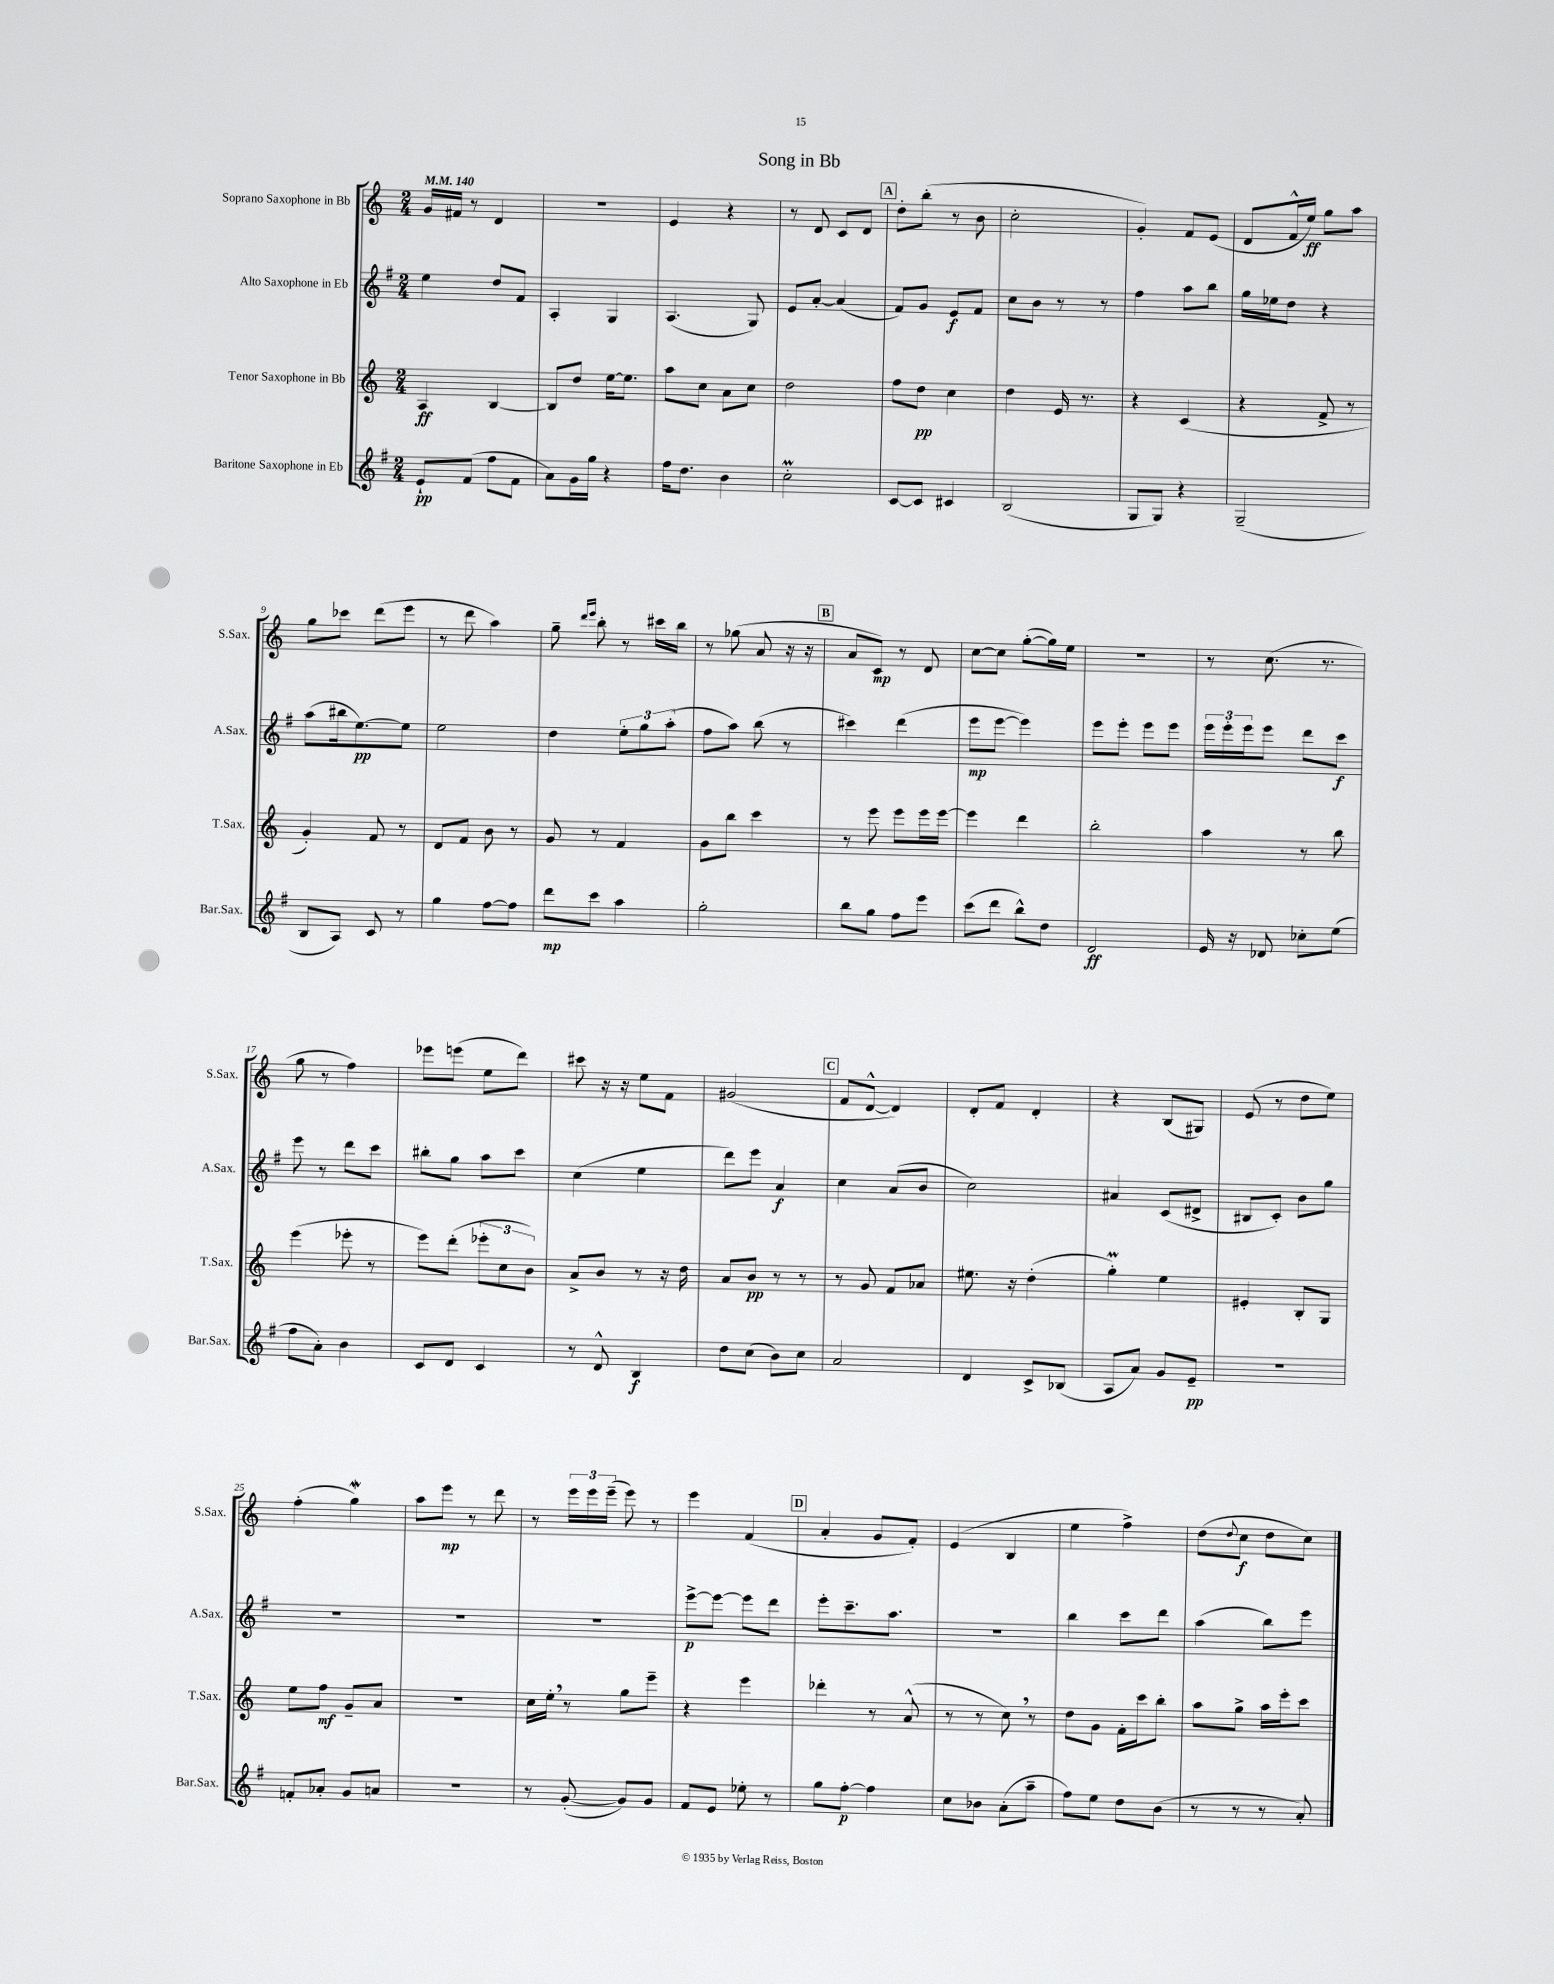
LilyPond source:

\header { title = "Song in Bb" }
<<
\new StaffGroup <<
\new Staff = "s0" \with { instrumentName = "Soprano Saxophone in Bb" shortInstrumentName = "S.Sax." } {
    \clef treble \key c \major \numericTimeSignature \time 2/4 \tempo 4 = 140
    g'16 fis'16 r8 d'4 |
    R2 |
    e'4 r4 |
    r8 d'8 c'8 d'8 |
    \mark \markup { \box "A" } d''8-. b''8-.( r8 b'8 |
    c''2-. |
    g'4-.) f'8 e'8( |
    d'8 f'16-^ e''16\ff) g''8 a''8 |
    g''8 ces'''8 d'''8( e'''8 |
    r8 d'''8 a''4) |
    g''8-- \grace { d'''16 e'''16 } b''8-. r8 cis'''16 b''16 |
    r8 ges''8( a'8 r16 r16 |
    \mark \markup { \box "B" } a'8 c'8\mp) r8 d'8 |
    c''8~ c''8 g''8~-.( g''16) e''16 |
    r2 |
    r8 c''8.( r8. |
    g''8 r8 f''4) |
    ees'''8 e'''8( e''8 d'''8) |
    cis'''8 r16 r16 e''8 f'8 |
    gis'2( |
    \mark \markup { \box "C" } f'8 d'8~-^ d'4) |
    d'8-. f'8 d'4-. |
    r4 b8( gis8) |
    e'8( r8 d''8 e''8) |
    f''4-.( g''4\mordent) |
    a''8 e'''8\mp r8 d'''8 |
    r8 \tuplet 3/2 { e'''16 e'''16 e'''16--( } e'''8) r8 |
    e'''4 f'4( |
    \mark \markup { \box "D" } a'4-. g'8 f'8-.) |
    e'4( b4 |
    e''4 f''4->) |
    d''8( \appoggiatura { d''8 } c''8\f d''8 c''8) \bar "|." |
}
\new Staff = "s1" \with { instrumentName = "Alto Saxophone in Eb" shortInstrumentName = "A.Sax." } {
    \clef treble \key g \major \numericTimeSignature \time 2/4
    e''4 d''8 fis'8 |
    a4-. g4 |
    a4.( g8) |
    e'8 a'8~-. a'4( |
    \mark \markup { \box "A" } fis'8) g'8 e'8\f fis'8 |
    c''8 b'8 r8 r8 |
    fis''4 a''8 b''8 |
    g''16 ees''16 d''8 r4 |
    a''8( bis''16 e''8.~\pp) e''8 |
    e''2 |
    d''4 \tuplet 3/2 { e''8-. g''8 a''8-.( } |
    fis''8 a''8) b''8( r8 |
    \mark \markup { \box "B" } cis'''4) d'''4( |
    e'''8\mp e'''8~ e'''4) |
    e'''8 e'''8-. e'''8 e'''8 |
    \tuplet 3/2 { e'''16 e'''16-. e'''16 } e'''8 d'''8 c'''8\f |
    e'''8 r8 d'''8 c'''8 |
    bis''8-. g''8 a''8 c'''8 |
    c''4( e''4 |
    d'''8) e'''8 a'4\f |
    \mark \markup { \box "C" } c''4 a'8( b'8 |
    c''2) |
    ais'4 c'8( dis'8-> |
    bis8 c'8-.) b'8 g''8 |
    R2 |
    R2 |
    R2 |
    e'''8~->\p e'''8~ e'''8 d'''8 |
    \mark \markup { \box "D" } e'''8-. c'''8.-- a''8. |
    r2 |
    b''4 c'''8 d'''8 |
    a''4( b''8) e'''8 \bar "|." |
}
\new Staff = "s2" \with { instrumentName = "Tenor Saxophone in Bb" shortInstrumentName = "T.Sax." } {
    \clef treble \key c \major \numericTimeSignature \time 2/4
    a4\ff b4~ |
    b8 d''8 e''16~ e''8. |
    a''8 c''8 a'8 c''8 |
    d''2 |
    \mark \markup { \box "A" } f''8 d''8\pp c''4 |
    d''4 e'16 r8. |
    r4 c'4( |
    r4 f'8-> r8 |
    g'4-.) f'8 r8 |
    d'8 f'8 b'8 r8 |
    g'8 r8 f'4 |
    g'8 b''8 c'''4 |
    \mark \markup { \box "B" } r8 e'''8 e'''8 e'''16 e'''16~ |
    e'''4 d'''4 |
    b''2-. |
    a''4 r8 b''8 |
    e'''4( ees'''8-. r8 |
    e'''8) d'''8-.( \tuplet 3/2 { ees'''8-. c''8 b'8) } |
    a'8-> b'8 r8 r16 d''16 |
    a'8 b'8\pp r8 r8 |
    \mark \markup { \box "C" } r8 g'8 f'8 aes'8 |
    eis''8. r16 d''4-.( |
    g''4-.\prall) e''4 |
    eis'4-. b8-. g8 |
    e''8 f''8\mf g'8-- a'8 |
    R2 |
    c''16 e''16-. \breathe r8 g''8 e'''8-- |
    r4 e'''4 |
    \mark \markup { \box "D" } des'''4-. r8 a'8-^( |
    r8 r8 c''8) \breathe r8 |
    d''8 g'8 f'16-. c'''16 b''8-. |
    a''8 g''8-> a''16 e'''16-. c'''8 \bar "|." |
}
\new Staff = "s3" \with { instrumentName = "Baritone Saxophone in Eb" shortInstrumentName = "Bar.Sax." } {
    \clef treble \key g \major \numericTimeSignature \time 2/4
    e'8-!\pp fis'8( fis''8 fis'8 |
    a'8) g'16 g''16 r4 |
    fis''16 d''8. b'4 |
    c''2-.\prall |
    \mark \markup { \box "A" } c'8~ c'8 cis'4 |
    b2( |
    g8 g8) r4 |
    g2--( |
    b8 a8) c'8 r8 |
    g''4 fis''8~ fis''8 |
    d'''8\mp c'''8 a''4 |
    g''2-. |
    \mark \markup { \box "B" } b''8 g''8 fis''8 e'''8 |
    c'''8( d'''8 b''8-^) d''8 |
    d'2\ff |
    e'16 r16 des'8 ces''8-. e''8( |
    fis''8 a'8-.) b'4 |
    c'8 d'8 c'4 |
    r8 d'8-^ b4\f |
    d''8 c''8( b'8) c''8 |
    \mark \markup { \box "C" } a'2 |
    d'4 c'8-> bes8( |
    a8 a'8) g'8 e'8--\pp |
    R2 |
    f'8-. aes'8-. g'8 a'8 |
    R2 |
    r8 g'8~-.( g'8) g'8 |
    fis'8 e'8 ees''8-. r8 |
    \mark \markup { \box "D" } g''8 fis''8~-.\p fis''4 |
    c''8 bes'8 a'8-.( a''8-- |
    fis''8) e''8 d''8 b'8( |
    r8 r8 r8 a'8-.) \bar "|." |
}
>>
>>
